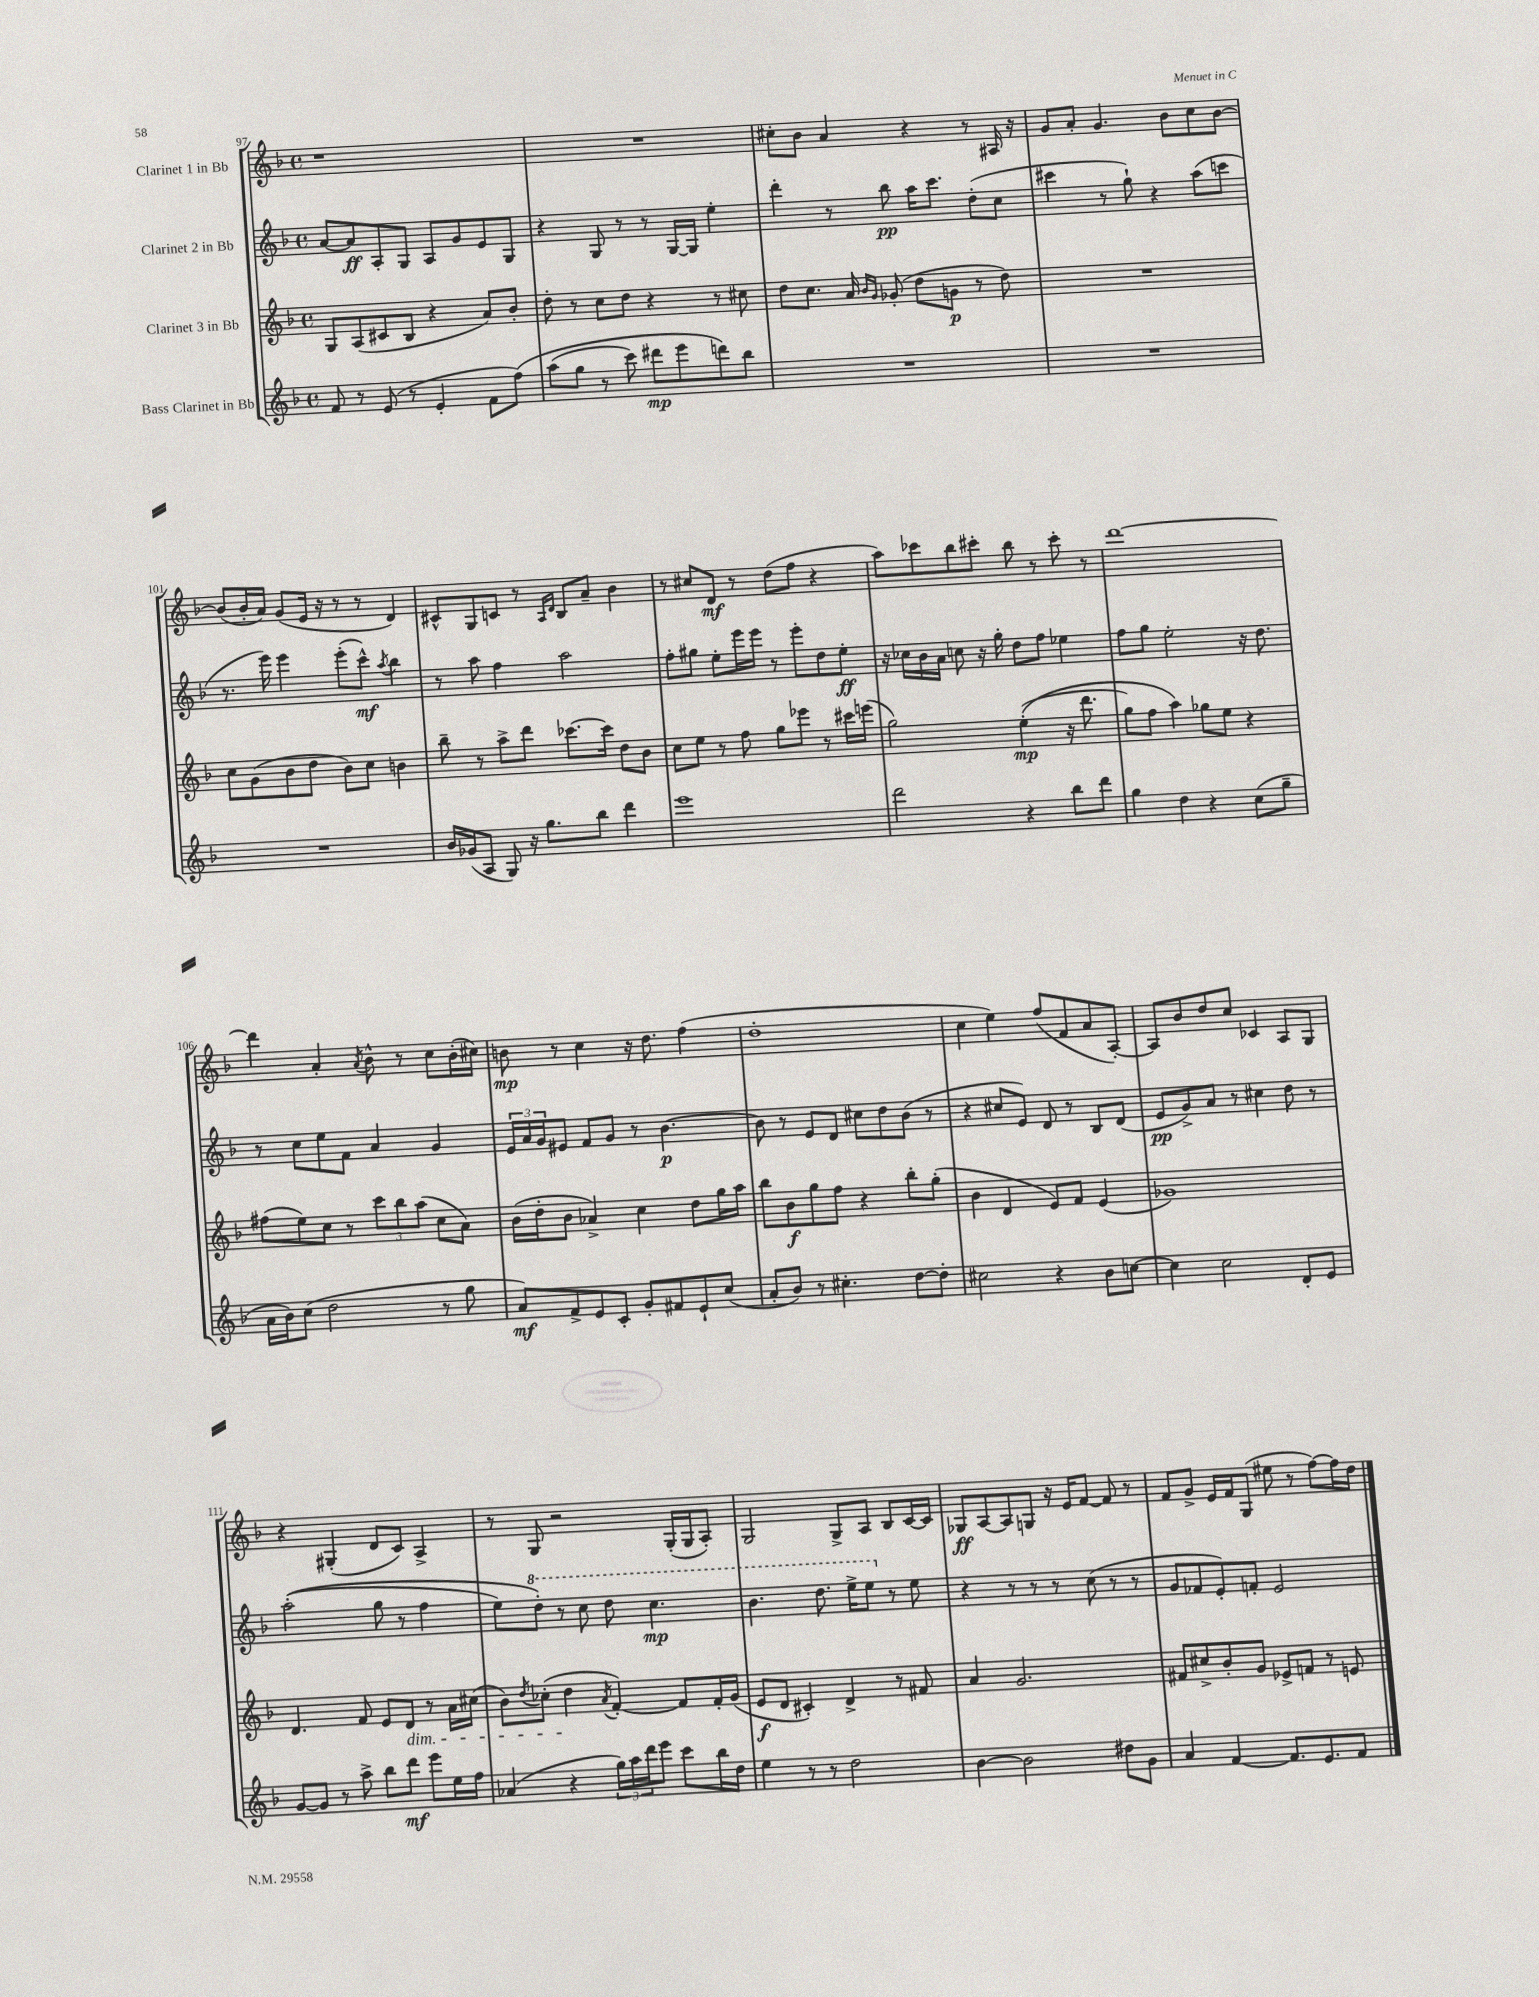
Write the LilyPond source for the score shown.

<<
\new StaffGroup <<
\new Staff = "s0" \with { instrumentName = "Clarinet 1 in Bb" } {
    \clef treble \key f \major \defaultTimeSignature \time 4/4
    r1 |
    R1 |
    cis''8-. bes'8 a'4 r4 r8 ais16 r16 |
    g'8 a'8-. g'4. bes'8 c''8 bes'8~ |
    bes'8( bes'16-. a'16) g'8( e'16 r16 r8 r8 d'4) |
    cis'8-^ g8 c'8 r8 \grace { a16 d'16 } bes8 a'8-- bes'4 |
    r8 cis''8 d'8\mf r8 d''8( f''8 r4 |
    a''8) ces'''8 bes''8 cis'''8-. bes''8 r8 cis'''8-. r8 |
    d'''1~ |
    d'''4 a'4-. \acciaccatura { a'8 } bes'8-^ r8 c''8 bes'16-.( cis''16) |
    b'8\mp r8 c''4 r16 d''8. f''4( |
    d''1-. |
    c''4 e''4) f''8( f'8 a'8 a8~-.) |
    a8 bes'8 d''8 c''8 ces'4 a8 g8 |
    r4 gis4-.( d'8 c'8) a4-> |
    r8 g8 r2 g16-.( g16 a8-.) |
    g2 g8-> a8 bes8 c'16~ c'16 |
    ges8\ff a8~ a8 g8 r16 e'16 f'8~ f'8 r8 |
    f'8 g'8-> e'16 f'16 g8( eis''8 r8 f''8~) f''16 d''16 \bar "|." |
}
\new Staff = "s1" \with { instrumentName = "Clarinet 2 in Bb" } {
    \clef treble \key f \major \defaultTimeSignature \time 4/4
    a'8~ a'8\ff a8-. g8 a8 g'8 e'8 g8 |
    r4 g8 r8 r8 g16~ g16 e''4-. |
    d'''4-. r8 bes''8\pp a''16 c'''8. d''8-.( c''8 |
    cis'''4 r8 g''8-!) r4 a''8( c'''8 |
    r8. e'''16) e'''4 e'''8-.( c'''8-^\mf) \acciaccatura { a''8 } bes''4 |
    r8 a''8 f''4 a''2 |
    f''8-. gis''8 e''8-. e'''16 e'''16 r8 e'''8-. d''8 e''8-.\ff |
    r16 ces''16 bes'16 a'16 c''8 r16 g''16-. d''8 f''8 ees''4 |
    f''8 g''8 e''2-. r16 d''8. |
    r8 c''8 e''8 f'8 a'4 g'4 |
    \tuplet 3/2 { e'16 a'16 g'16 } eis'8 f'8 g'8 r8 bes'4.~\p |
    bes'8 r8 e'8 d'8 cis''8 d''8 bes'8( r8 |
    r4 cis''8 e'8) d'8 r8 bes8 d'8( |
    e'8\pp g'8->) a'8 r8 cis''4 d''8 r8 |
    a''2-.(\( g''8 r8 f''4 |
    e''8) \ottava #1 d'''8-.\) r8 c'''8 d'''8 c'''4.\mp |
    bes''4. d'''8. e'''16-> e'''8 \ottava #0 r8 e''8 |
    r4 r8 r8 r8 c''8( r8 r8 |
    g'8 fes'8 e'8-.) f'8-. e'2 \bar "|." |
}
\new Staff = "s2" \with { instrumentName = "Clarinet 3 in Bb" } {
    \clef treble \key f \major \defaultTimeSignature \time 4/4
    g8 a8( cis'8 bes8 r4 a'8) bes'8-. |
    d''8-. r8 c''8 d''8 r4 r8 cis''8 |
    d''8 c''8. a'16 \grace { bes'16 g'16 } ges'8-.( d''8 g'8\p r8 d''8) |
    R1 |
    c''8 g'8( bes'8 d''8 bes'8) c''8 b'4 |
    bes''8-- r8 a''8-> d'''8 ces'''8.~ ces'''16 d''8 bes'8 |
    c''8 e''8 r8 f''8 g''8 ees'''8 r8 cis'''16 e'''16( |
    g''2) e''4-.\mp(\( r16 d'''8. |
    g''8) f''8 a''4\) ges''8 e''8 r4 |
    fis''8( e''8) c''8 r8 \tuplet 3/2 { c'''8 bes''8 a''8( } c''8 a'8) |
    bes'16( d''16-. bes'8 aes'4->) c''4 d''8 g''16 a''16 |
    bes''8 bes'8\f g''8 f''8 r4 bes''8-. g''8-.( |
    bes'4 d'4 e'8) f'8 e'4( |
    ges'1) |
    d'4. f'8 e'8 d'8\dim r8 a'16 cis''16( |
    bes'8) \acciaccatura { d''8 } ces''8-.( d''4\! \acciaccatura { a'8 } f'4~-.) f'8 f'16-. g'16( |
    e'8\f d'8 cis'4-.) d'4-> r8 fis'8 |
    a'4 g'2. |
    fis'8 cis''8-> bes'8-. g'8 ees'8-> f'8 r8 e'8 \bar "|." |
}
\new Staff = "s3" \with { instrumentName = "Bass Clarinet in Bb" } {
    \clef treble \key f \major \defaultTimeSignature \time 4/4
    f'8 r8 e'8( r8 e'4-. f'8 f''8)\( |
    a''8( g''8 r8 c'''8) dis'''8\mp e'''8 d'''8\) bes''8 |
    R1 |
    R1 |
    R1 |
    bes'16 ges'16( a8 g8) r16 g''8. bes''8 d'''4 |
    e'''1 |
    d'''2 r4 bes''8 d'''8 |
    g''4 d''4 r4 c''8( g''8-- |
    a'16 bes'16) c''8( d''2 r8 g''8 |
    a'8\mf) f'8-> e'8 c'8-. g'8-. fis'8 e'8-! c''8( |
    a'8-. bes'8) r8 cis''4.-. d''8~ d''8-. |
    cis''2 r4 bes'8 c''8~ |
    c''4 c''2 d'8-. e'8 |
    g'8~ g'8 r8 a''8-> bes''8 d'''8\mf e'''8 e''16 f''16 |
    aes'4( r4 \tuplet 3/2 { g''16) a''16 d'''16 } e'''8 c'''8 bes''16 d''16 |
    e''4 r8 r8 d''2 |
    bes'4~ bes'2 dis''8 g'8 |
    a'4 f'4~ f'8. e'8. f'8 \bar "|." |
}
>>
>>
\layout { \context { \Score currentBarNumber = #97 } }
